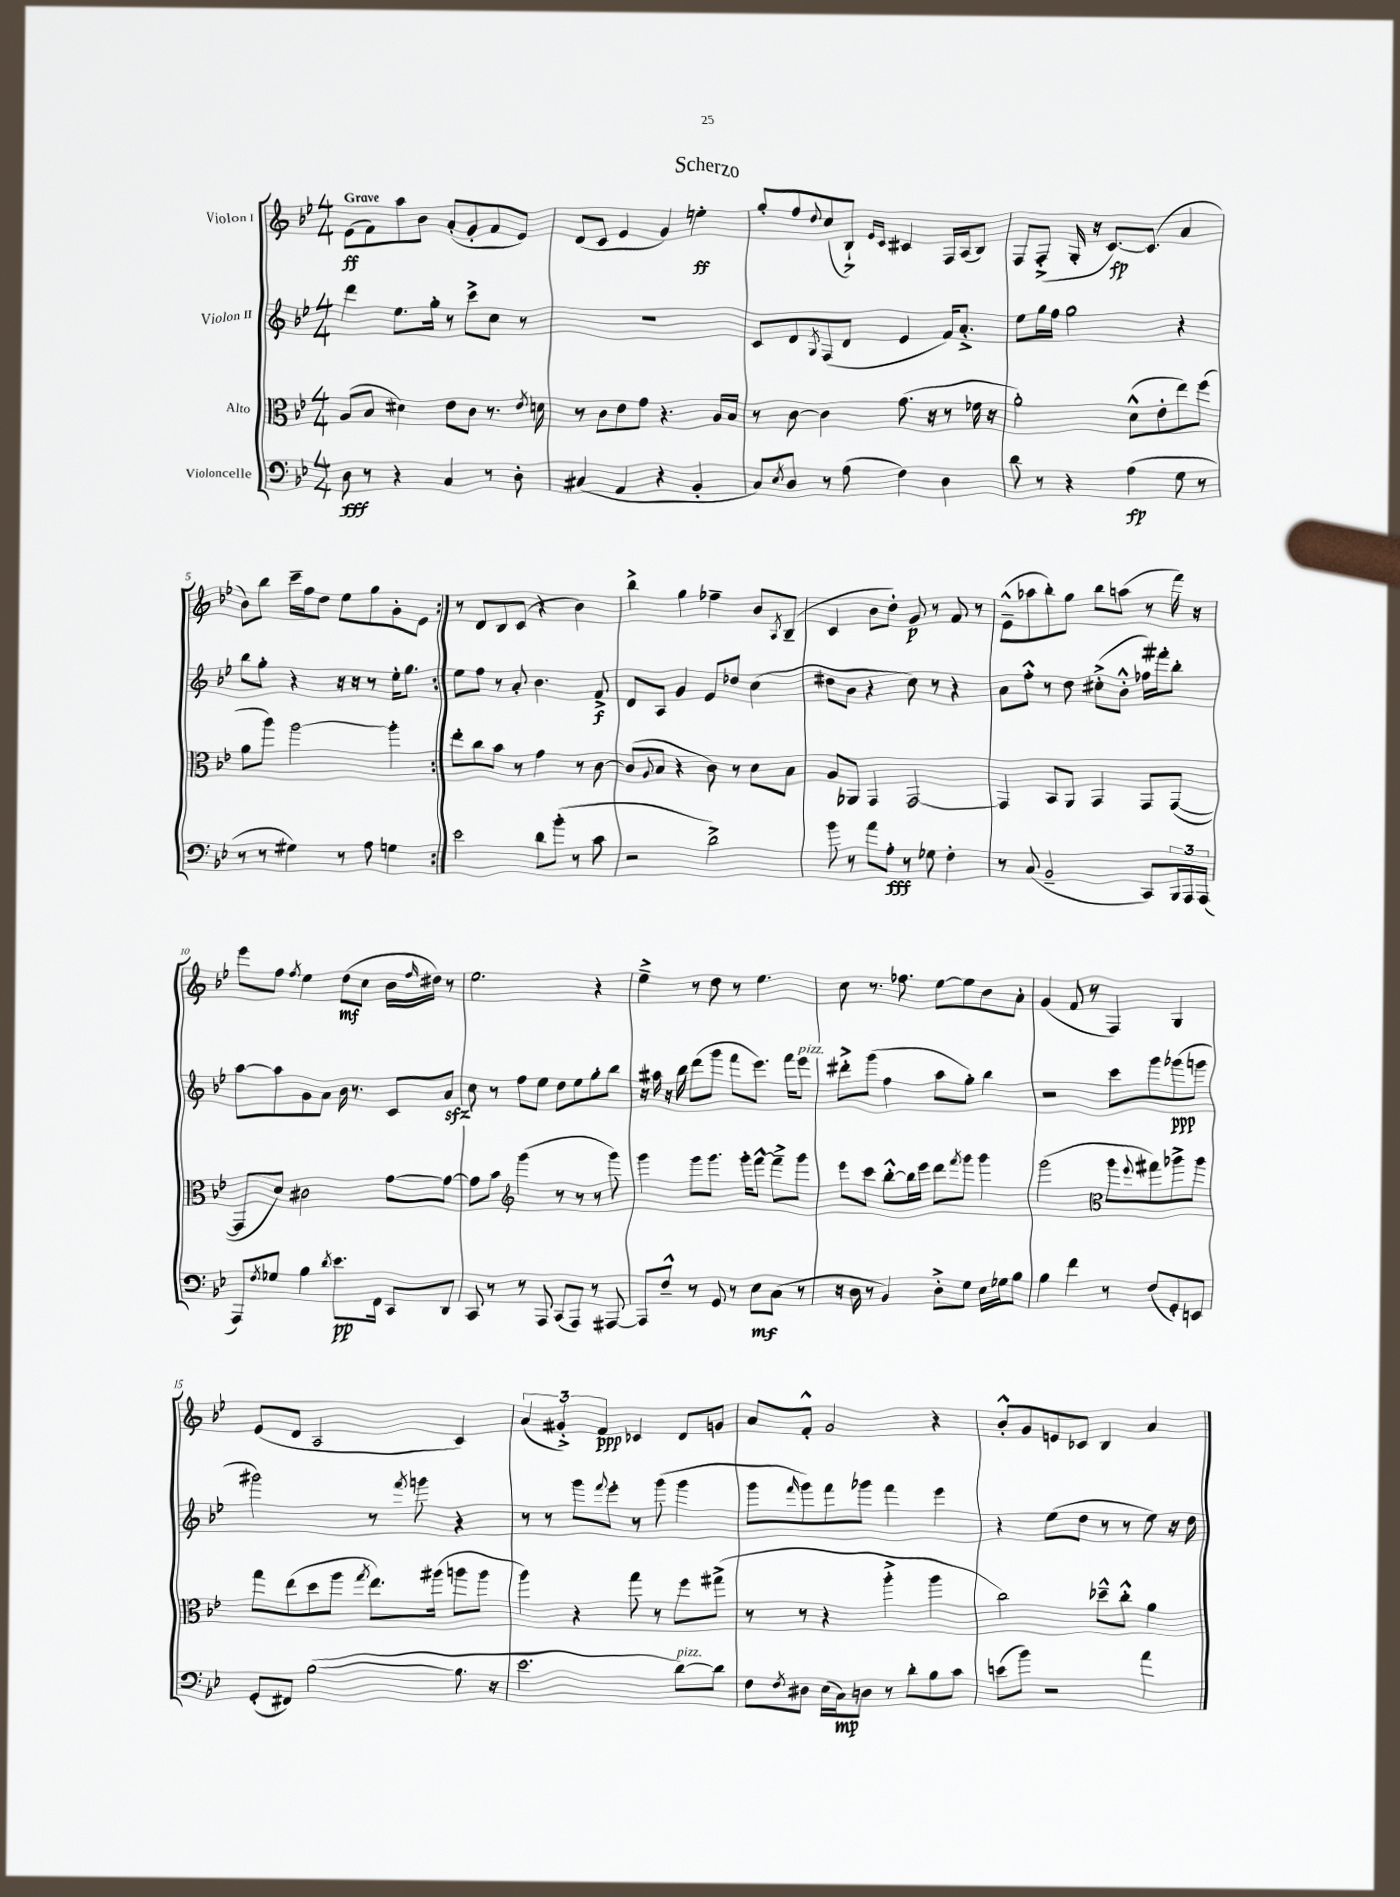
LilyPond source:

\header { title = "Scherzo" }
<<
\new StaffGroup <<
\new Staff = "s0" \with { instrumentName = "Violon I" } {
    \clef treble \key bes \major \numericTimeSignature \time 4/4 \tempo "Grave"
    \repeat volta 2 { ees'8\ff( f'8) a''8 bes'8 a'8-.( g'8-. f'8 ees'8) |
    d'8( c'8 ees'4 g'4) e''4-.\ff |
    g''8-. f''8 \appoggiatura { d''8 } c''8( bes8-!->) \grace { ees'16 c'16 } cis'4 f16 a16( bes8) |
    f8 f8-.->( g16-. r16 c'8.~\fp) c'8.( a'4 |
    bes'8) bes''8 c'''16-- f''16 d''8 ees''8 g''8 g'8-. ees'8 | }
    r8 d'8 bes8 c'8( r4 bes'4) |
    bes''4-> g''4 fes''4-- bes'8 \acciaccatura { a8 } bes8--( |
    c'4 bes'8 d''8-.) g'8\p r8 f'8 r8 |
    ees'8---^( aes''8 bes''8-.) g''8 bes''8 a''8( r8 f'''16) r16 |
    ees'''8 f''8 \acciaccatura { f''8 } ees''4 d''8\mf( c''8 bes'16 \grace { f''16 } dis''16) r8 |
    ees''2. r4 |
    ees''4---> r8 d''8 r8 ees''4. |
    c''8 r8. fes''8. ees''8~ ees''8 bes'8 a'8-. |
    g'4( f'8 r8 f4) g4 |
    ees'8( d'8 a2 c'4) |
    \tuplet 3/2 { a'4( gis'4-.->) f'4\ppp } ces'4 d'8 g'8 |
    a'8 f'8-.-^ g'2 r4 |
    bes'8-.-^ g'8 e'8 ces'8 bes4 a'4 \bar "|." |
}
\new Staff = "s1" \with { instrumentName = "Violon II" } {
    \clef treble \key bes \major \numericTimeSignature \time 4/4
    \repeat volta 2 { d'''4 ees''8. g''16-. r8 c'''8-> c''8 r8 |
    R1 |
    c'8 d'8 \acciaccatura { g8 } f8( d'8 ees'4 f'16) a'8.-.-> |
    ees''8 g''16 f''16 g''2 r4 |
    bes''8 g''8-. r4 r16 r16 r8 ees''16-. g''8. | }
    ees''8 f''8 r8 a'8-. bes'4. f'8->\f |
    d'8 a8 g'4 ees'8 des''8 c''4( |
    dis''8 bes'8 r4 c''8) r8 r4 |
    a'8 f''8-.-^ r8 d''8 cis''8-.->( bes'8-.-^ fes''16) fis'''16-. bes''8-. |
    a''8~ a''8 g'8 a'8 bes'16 r8. c'8 a'8\sfz |
    c''8 r8 f''8 ees''8 d''8 ees''8 g''8-. bes''8 |
    r16 ais''16 r16 bes''16 d'''8( g'''8 f'''8 ees'''8.) f'''16 ees'''8^\markup { \italic "pizz." } |
    dis'''8-.-> g'''8( f''4 a''8 g''8-.) bes''4 |
    r2 c'''8 g'''8 ges'''8\ppp( g'''8 |
    gis'''2) r8 \acciaccatura { f'''8 } g'''8 r4 |
    r8 r8 g'''8 \appoggiatura { f'''8 } ees'''8-. r8 g'''8( g'''4 |
    g'''8 \grace { f'''16 } g'''8) f'''8 ges'''8 f'''4 ees'''4 |
    r4 ees''8( d''8 r8 r8 ees''8) r16 d''16 \bar "|." |
}
\new Staff = "s2" \with { instrumentName = "Alto" } {
    \clef alto \key bes \major \numericTimeSignature \time 4/4
    \repeat volta 2 { a8( bes8 dis'4) ees'8 c'8 r8. \acciaccatura { ees'8 } d'16 |
    r8 c'8 ees'8 g'8 r4. a16 bes16 |
    r8 c'8~ c'4 g'8.( r16 r8 fes'16 r16 |
    a'2-.) d'8-^( ees'8-. ees''8) f''8( |
    a'8 a''8) a''2~ a''4-. | }
    ees''8-. c''8 bes'8 r8 g'4 r8 c'8~ |
    c'8( \appoggiatura { a8 } bes8 r4 c'8) r8 d'8 bes8 |
    a8 aes,8 g,4 g,2~ |
    g,4 bes,8 a,8 g,4 g,8 g,8~( |
    g,8 d'8) cis'2 g'8~ g'8~ |
    g'8 bes'8 \clef treble g'''4( r8 r8 r8 g'''8) |
    g'''4 g'''8 g'''8. g'''16-. f'''8~-^ f'''8---> g'''8 |
    ees'''8 c'''8 bes''8~-.-^ bes''16 ees'''16 d'''8 \acciaccatura { f'''8 } g'''8 g'''4 |
    g'''2( \clef alto a''8 \appoggiatura { f''8 } gis''8) aes''8-> aes''8 |
    g''8 ees''8( d''8 a''8 \acciaccatura { g''8 } ees''8.) ais''16( a''8 a''8 |
    a''4) r4 g''8 r8 f''8 gis''8->( |
    r8 r8 r4 a''4-.-> a''4 |
    c''2) des''8---^ c''8-.-^ a'4 \bar "|." |
}
\new Staff = "s3" \with { instrumentName = "Violoncelle" } {
    \clef bass \key bes \major \numericTimeSignature \time 4/4
    \repeat volta 2 { d8\fff r8 r4 c4 r8 d8-. |
    cis4( a,4 r4 bes,4-. |
    c8) \acciaccatura { ees8 } d8 r8 a8( f4) d4 |
    d'8 r8 r4 a4\fp( g8 r8 |
    r8 r8 gis4) r8 a8 g4 | }
    ees'2 d'8 bes'8-.( r8 c'8 |
    r2 d'2->) |
    bes'8 r8 a'8 a8-.\fff r8 ges8 f4-. |
    r8 c8( bes,2-- c,8) \tuplet 3/2 { bes,,16 a,,16 a,,16( } |
    a,,8) \acciaccatura { f8 } ges8 bes4 \acciaccatura { d'8 } ees'8.\pp f,16 c,8 d,8 |
    c,8 r8 r8 a,,8 c,8( a,,8) r8 ais,,8~ |
    ais,,8 f8---^ r8 g,8 r8 ees8\mf c8( r8 |
    r16 d16 r8 bes,4) d8-.-> g8 ees16 ges16 bes8 |
    bes4 f'4 r8 f8( g,8-.) e,8 |
    g,8-.( fis,8) bes2~( bes8. r16 |
    ees'2. d'8~^\markup { \italic "pizz." }) d'8 |
    f8 \acciaccatura { f8 } dis8 ees16( c16\mp) d8 r8 d'8-. bes8 c'8 |
    e'8( bes'8) r2 a'4 \bar "|." |
}
>>
>>
